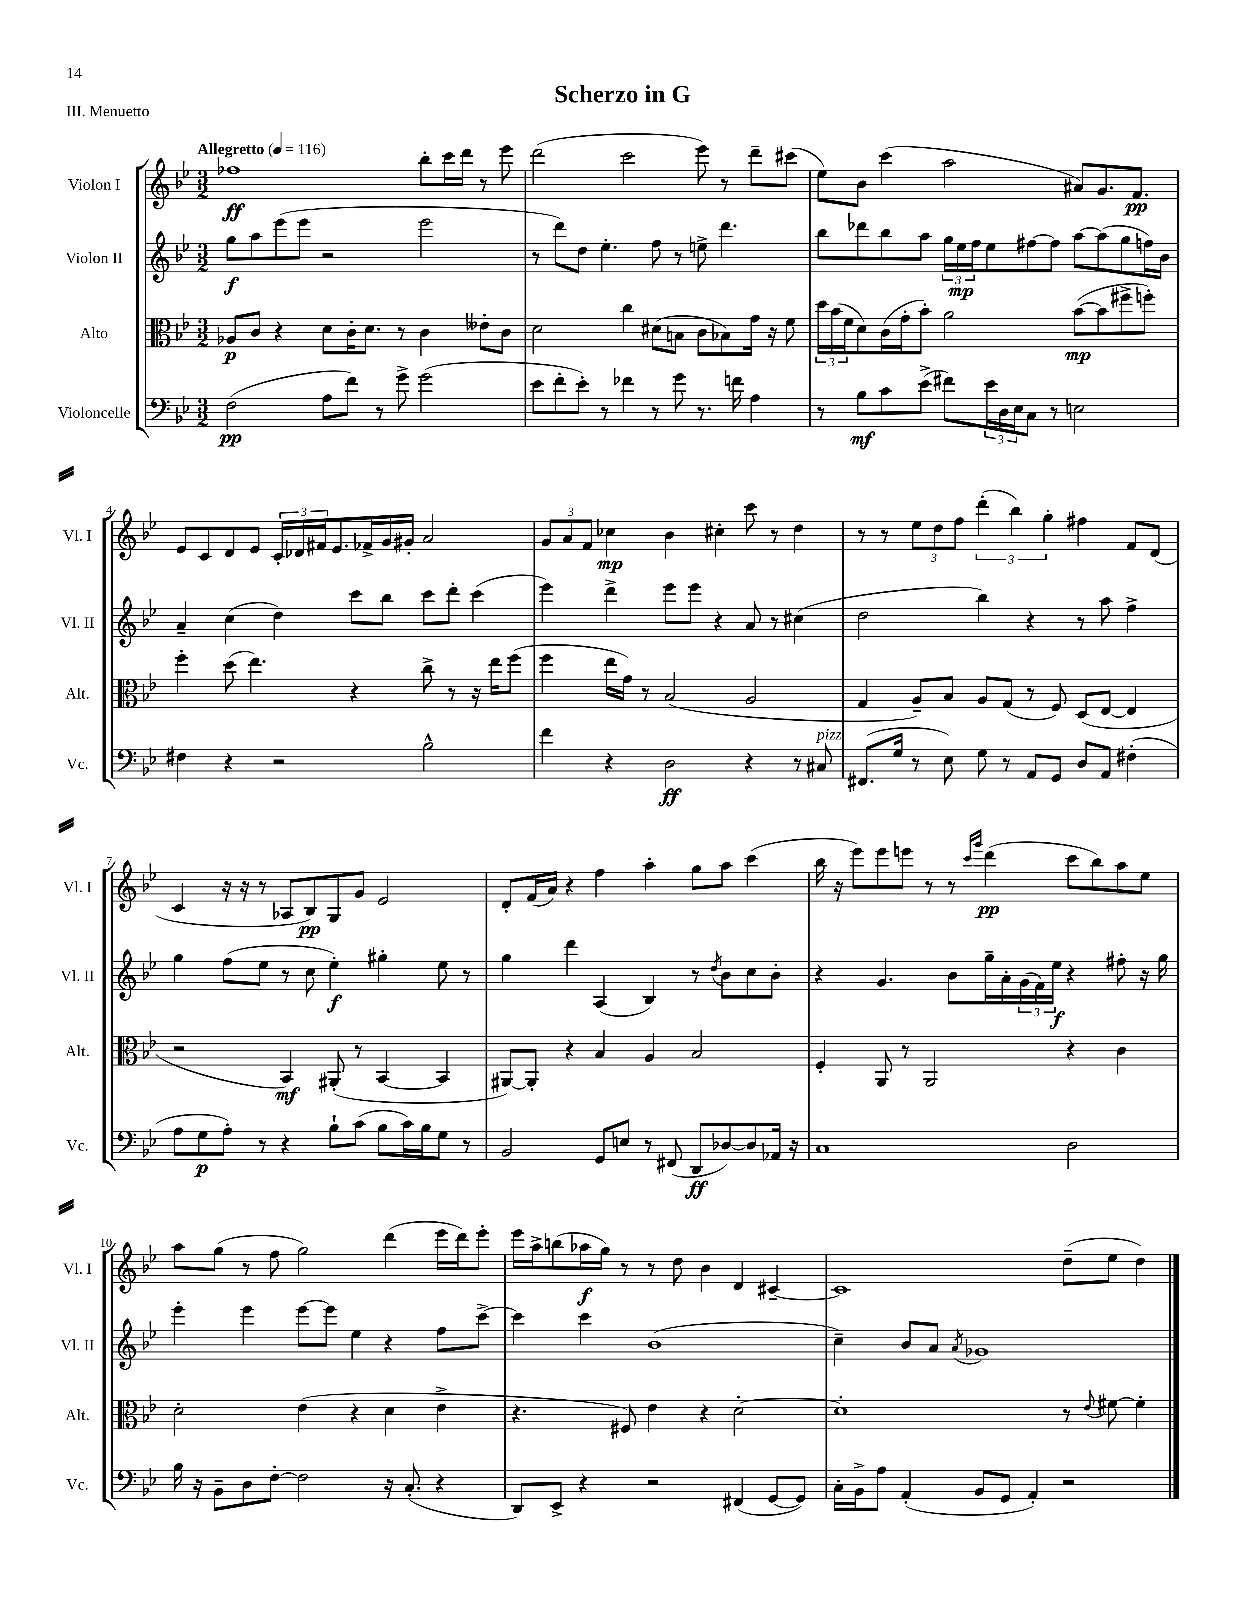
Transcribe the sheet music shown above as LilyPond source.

\header { title = "Scherzo in G" piece = "III. Menuetto" }
<<
\new StaffGroup <<
\new Staff = "s0" \with { instrumentName = "Violon I" shortInstrumentName = "Vl. I" } {
    \clef treble \key bes \major \numericTimeSignature \time 3/2 \tempo "Allegretto" 4 = 116
    fes''1\ff bes''8-. c'''16 d'''16 r8 ees'''8 |
    d'''2( c'''2 ees'''8) r8 d'''8-- cis'''8( |
    ees''8) bes'8 c'''4( a''2 ais'8) g'8. f'8.\pp |
    ees'8 c'8 d'8 ees'8 \tuplet 3/2 { c'16-. des'16 fis'16 } ees'8. fes'16-> g'16 gis'16-. a'2 |
    \tuplet 3/2 { g'8 a'8 f'8 } ces''4\mp bes'4 cis''4-. c'''8 r8 d''4 |
    r8 r8 \tuplet 3/2 { ees''8 d''8 f''8 } \tuplet 3/2 { d'''4-.( bes''4) g''4-. } fis''4 f'8 d'8( |
    c'4 r16 r16 r8 aes8 bes8\pp) g8 g'8 ees'2 |
    d'8-. f'16( a'16) r4 f''4 a''4-. g''8 a''8 c'''4( |
    bes''16 r16 ees'''8) ees'''8 e'''8 r8 r8 \grace { c'''16 g'''16 } d'''4\pp( c'''8 bes''8) a''8 ees''8 |
    a''8 g''8( r8 f''8 g''2) d'''4( ees'''16 d'''16) ees'''8-. |
    ees'''16 a''16-> b''8( aes''16\f g''16) r8 r8 d''8 bes'4 d'4 cis'4~-- |
    cis'1 d''8--( ees''8 d''4) \bar "|." |
}
\new Staff = "s1" \with { instrumentName = "Violon II" shortInstrumentName = "Vl. II" } {
    \clef treble \key bes \major \numericTimeSignature \time 3/2
    g''8\f a''8 ees'''8( ees'''8 r2 ees'''2 |
    r8 d'''8) d''8 ees''4.-. f''8 r8 e''8-> d'''4. |
    bes''8 des'''8 bes''8 a''8 \tuplet 3/2 { g''16 ees''16\mp f''16 } ees''8 fis''8~ fis''8 a''8~ a''8( g''8 f''16) bes'16 |
    a'4-- c''4( d''4) c'''8 bes''8 c'''8 d'''8-. c'''4( |
    ees'''4) d'''4-> ees'''8 ees'''8 r4 a'8 r8 cis''4( |
    d''2 bes''4) r4 r8 a''8 f''4-> |
    g''4 f''8( ees''8 r8 c''8 ees''4-.\f) gis''4-. ees''8 r8 |
    g''4 d'''4 a4( bes4) r8 \acciaccatura { d''8 } bes'8 c''8 bes'8-. |
    r4 g'4. bes'8 g''16-- a'16-. \tuplet 3/2 { g'16( f'16) ees''16\f } r4 fis''8-. r16 g''16 |
    ees'''4-. ees'''4 ees'''8~ ees'''8 ees''4 r4 f''8 c'''8~-> |
    c'''4 c'''4 bes'1( |
    c''4--) bes'8 a'8 \acciaccatura { a'8 } ges'1 \bar "|." |
}
\new Staff = "s2" \with { instrumentName = "Alto" shortInstrumentName = "Alt." } {
    \clef alto \key bes \major \numericTimeSignature \time 3/2
    aes8\p c'8 r4 d'8 c'16-. d'8. r8 c'4 eeses'8-. c'8 |
    d'2 c''4 dis'8( b8 c'8 bes8) g'16 r16 f'8 |
    \tuplet 3/2 { d''16 bes'16( f'16 } d'8) c'16( g'16-. bes'8-.) a'2 bes'8~\mp( bes'8 fis''8-> f''8-.) |
    f''4-. d''8( ees''4.) r4 c''8-> r8 r16 ees''16 f''8( |
    f''4 ees''16 g'16) r8 bes2( a2 |
    g4 a8--) bes8 a8 g8( r8 f8) d8( ees8~ ees4 |
    r2 bes,4\mf) ais,8-.( r8 bes,4~ bes,4 |
    ais,8~) ais,8-. r4 bes4 a4 bes2 |
    f4-. a,8 r8 a,2 r4 c'4 |
    d'2-. ees'4( r4 d'4 ees'4-> |
    r4. fis8) ees'4 r4 d'2~-. |
    d'1-. r8 \appoggiatura { ees'8 } fis'8~ fis'4-. \bar "|." |
}
\new Staff = "s3" \with { instrumentName = "Violoncelle" shortInstrumentName = "Vc." } {
    \clef bass \key bes \major \numericTimeSignature \time 3/2
    f2\pp( a8 f'8) r8 g'8-> g'2( |
    ees'8 f'8-. ees'8-.) r8 fes'4 r8 g'8 r8. f'16 a4 |
    r8 bes8\mf c'8 ees'8->( fis'8) \tuplet 3/2 { ees'16 d16 ees16 } c8 r8 e2 |
    fis4 r4 r2 bes2-^ |
    f'4 r4 d2\ff r4 r8 cis8^\markup { \italic "pizz." } |
    fis,8.( g16 r8 ees8) g8 r8 a,8 g,8 d8 a,8 fis4-.( |
    a8 g8\p a8-.) r8 r4 bes8-! c'8( bes8 c'16) bes16 g8 r8 |
    bes,2 g,8 e8 r8 fis,8( d,8\ff des8~) des8 aes,16 r16 |
    c1 d2 |
    bes16 r16 bes,8-- d8 f8~-. f2 r16 c8.-.( r4 |
    d,8) ees,8-> r4 r2 fis,4( g,8~ g,8) |
    c16-. bes,16-> a8 a,4-.( bes,8 g,8 a,4-.) r2 \bar "|." |
}
>>
>>
